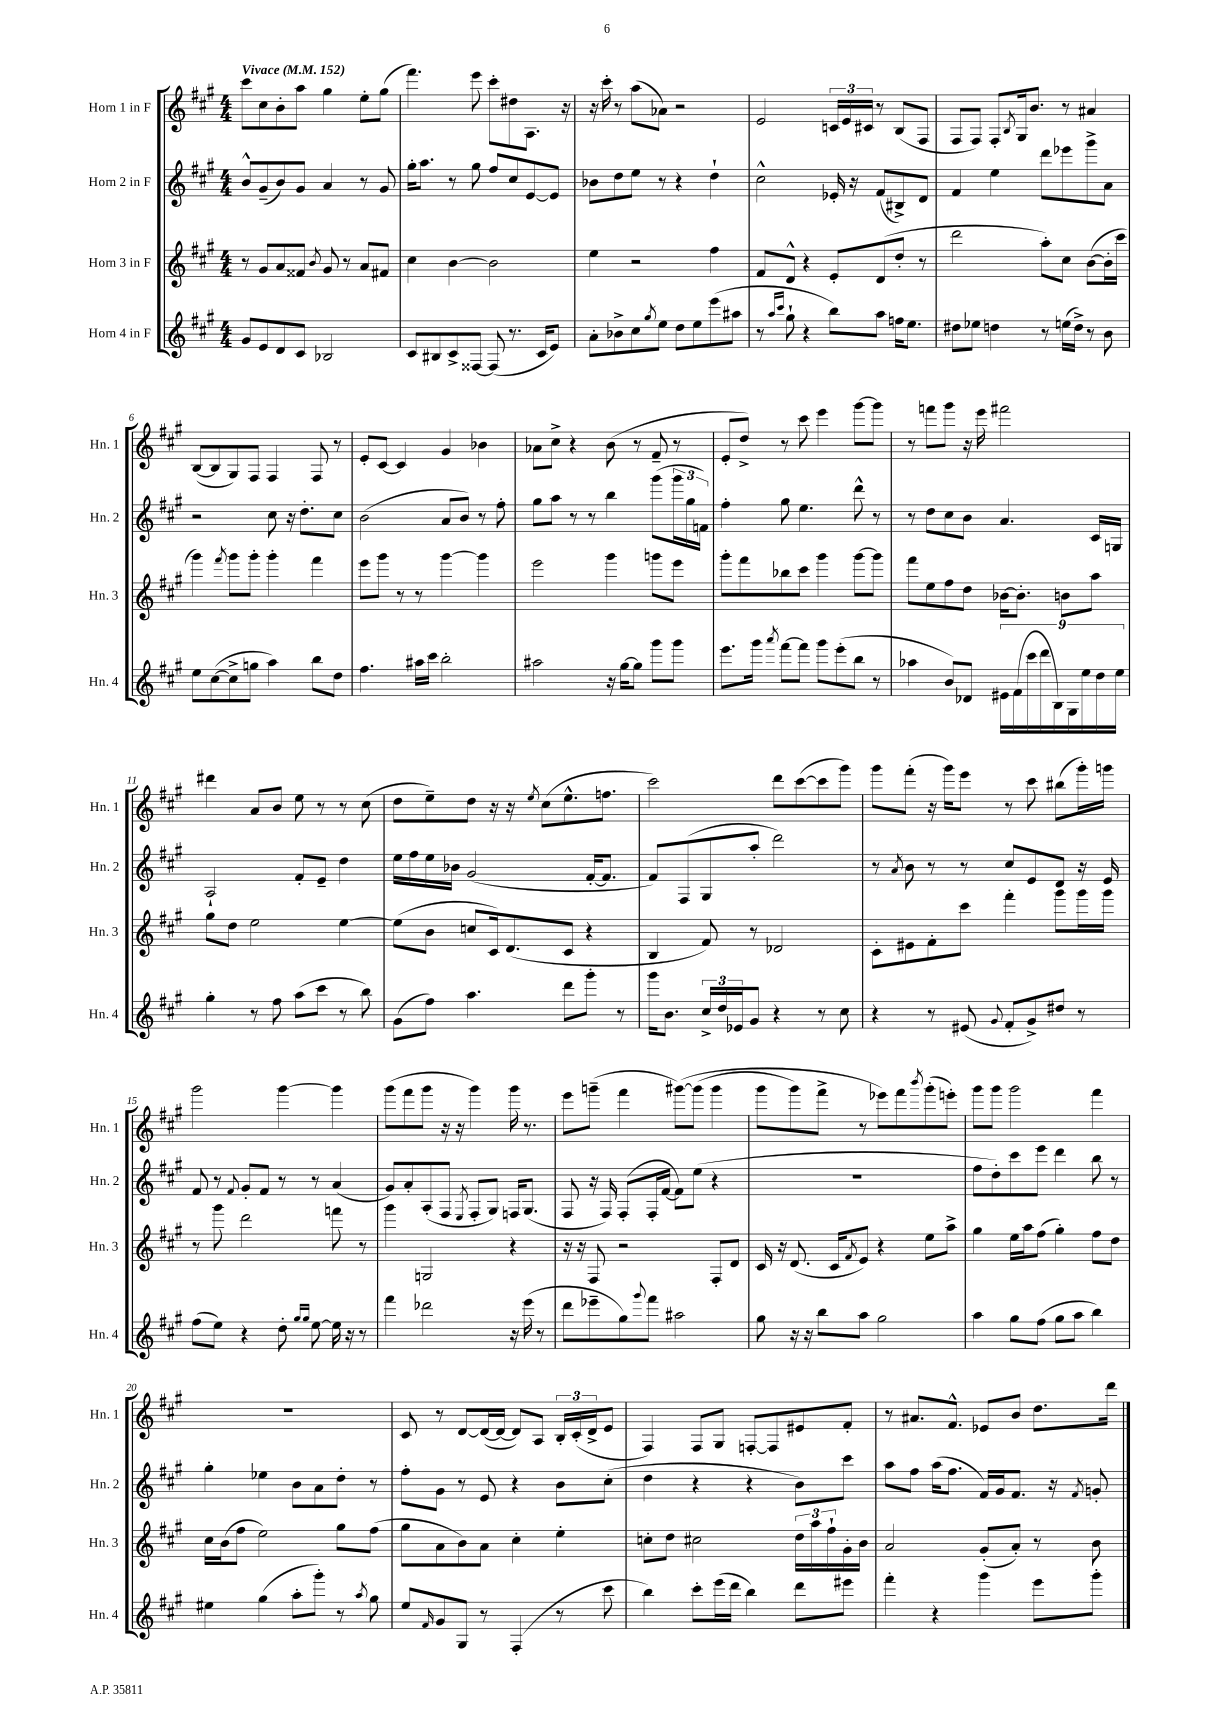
<<
\new StaffGroup <<
\new Staff = "s0" \with { instrumentName = "Horn 1 in F" shortInstrumentName = "Hn. 1" } {
    \clef treble \key a \major \numericTimeSignature \time 4/4 \tempo "Vivace" 4 = 152
    cis'''8 cis''8 b'8-. a''8 gis''4 e''8-. gis''8( |
    fis'''4.) e'''8 cis'''8-. dis''8 a8. r16 |
    r16 cis'''16-. r8 a''8( aes'8) r2 |
    e'2 \tuplet 3/2 { c'16 e'16 cis'16 } r8 b8( fis8 |
    fis8 fis8) fis8-. \acciaccatura { b8 } gis16 b'8. r8 ais'4 |
    b8~( b8 gis8) fis8 fis4 fis8 r8 |
    e'8-. cis'8~ cis'4 gis'4 bes'4 |
    aes'8 cis''8-> r4 b'8( r8 fis'8-- r8 |
    e'8-. d''8->) r8 cis'''8 e'''4 gis'''8~ gis'''8 |
    r8 f'''8 gis'''8 r16 e'''16 fis'''2 |
    dis'''4 a'8 b'8 e''8 r8 r8 cis''8( |
    d''8 e''8--) d''8 r16 r16 \acciaccatura { e''8 } cis''8( e''8.-^ f''8. |
    cis'''2) d'''8 cis'''8~( cis'''8 gis'''8) |
    gis'''8 fis'''8-.( r16 gis'''16) e'''8 r8 cis'''8 bis''8( gis'''16-.) g'''16 |
    gis'''2 gis'''4~ gis'''4 |
    gis'''8( fis'''8 gis'''8 r16 r16 gis'''4) gis'''16 r8. |
    e'''8 g'''8--( fis'''4 gis'''8~)\( gis'''8( gis'''4 |
    gis'''8 gis'''8) fis'''8-> r8 ees'''8\) fis'''8 \acciaccatura { b'''8 } gis'''8-.( e'''8-.) |
    gis'''8 gis'''8 gis'''2 fis'''4 |
    R1 |
    cis'8 r8 d'8~ d'16~( d'16~ d'8) a8 \tuplet 3/2 { b16-. cis'16-.( d'16-> } e'8 |
    fis4) fis8 gis8 f8~-. f8 eis'8 fis'8-. |
    r8 ais'8. fis'8.-^ ees'8 b'8 d''8. d'''16 \bar "|." |
}
\new Staff = "s1" \with { instrumentName = "Horn 2 in F" shortInstrumentName = "Hn. 2" } {
    \clef treble \key a \major \numericTimeSignature \time 4/4
    b'8-^ gis'8--( b'8) gis'8 a'4 r8 gis'8 |
    gis''16-. a''8. r8 gis''8 fis''8 cis''8 e'8~ e'8 |
    bes'8 d''8 e''8 r8 r4 d''4-! |
    cis''2-^ ees'16-. r16 fis'8( bis8->) d'8 |
    fis'4 e''4 d'''8 ees'''8 gis'''8-> a'8 |
    r2 cis''8 r16 d''8.-. cis''8 |
    b'2( a'8 b'8) r8 fis''8-. |
    gis''8 a''8 r8 r8 b''4 gis'''8( \tuplet 3/2 { gis'''16 gis''16 f'16) } |
    fis''4-. gis''8 e''4. d'''8-^ r8 |
    r8 d''8 cis''8 b'8 a'4. cis'16 g16 |
    a2-! fis'8-. e'8-- d''4 |
    e''16 fis''16 e''16 bes'16 gis'2( fis'16~-. fis'8. |
    fis'8) fis8( gis8 a''8-. d'''2) |
    r8 \acciaccatura { a'8 } b'8 r8 r8 cis''8 e'8 d'8 r16 e'16 |
    fis'8 r8 \appoggiatura { fis'8 } gis'8-. fis'8 r8 r8 a'4( |
    gis'8) a'8-. a8-.( fis8 \acciaccatura { e8 } fis8-. gis8) f16 gis8.( |
    fis8 r16 fis16) fis8-.( fis16-. fis'16~ fis'8) e''8( r4 |
    R1 |
    fis''8 d''8-.) cis'''8 e'''8 d'''4 b''8 r8 |
    gis''4-. ees''4 b'8 a'8 d''8-. r8 |
    fis''8-. gis'8 r8 e'8 r4 b'8 cis''8-.( |
    d''4 r4 r4 b'8) cis'''8 |
    a''8 fis''8 a''16( fis''8. fis'16) gis'16 fis'8. r16 \acciaccatura { fis'8 } g'8-. \bar "|." |
}
\new Staff = "s2" \with { instrumentName = "Horn 3 in F" shortInstrumentName = "Hn. 3" } {
    \clef treble \key a \major \numericTimeSignature \time 4/4
    r8 gis'8 a'8 fisis'8 \acciaccatura { b'8 } gis'8 r8 a'8 fis'8 |
    cis''4 b'4~ b'2 |
    e''4 r2 fis''4 |
    fis'8 d'8-^ r4 e'8-. d'8( d''8-. r8 |
    d'''2 a''8-.) cis''8 b'8~( b'16-. cis'''16 |
    gis'''4) \acciaccatura { fis'''8 } gis'''8 gis'''8-. gis'''4-. fis'''4 |
    e'''8 gis'''8 r8 r8 gis'''4~ gis'''4 |
    e'''2 gis'''4 g'''8 e'''8 |
    gis'''8-. fis'''8 bes''8 cis'''8 gis'''4 gis'''8~ gis'''8 |
    fis'''8 e''8 fis''8 d''8 bes'16~ bes'8.-. b'8 a''8 |
    gis''8 d''8 e''2 e''4~ |
    e''8( b'8 c''8 cis'16) d'8.( cis'8 r4 |
    b4 fis'8) r8 des'2 |
    cis'8-. eis'8 fis'8-. cis'''8 fis'''4-. gis'''8 gis'''16 gis'''16 |
    r8 gis'''8 d'''2 f'''8 r8 |
    gis'''4 g2 r4 |
    r16 r16 fis8 r2 fis8-. d'8 |
    cis'16 r16 d'8.( cis'16 \acciaccatura { fis'8 } e'8) r4 e''8 a''8-> |
    gis''4 e''16 a''16 fis''8( gis''4-.) fis''8 d''8 |
    cis''16 b'16( fis''8 e''2) gis''8 fis''8( |
    gis''8 a'8 b'8) a'8 cis''4-. e''4-. |
    c''8-. d''8 cis''2 \tuplet 3/2 { d''16 a''16 fis''16-! } gis'16-. b'16 |
    a'2 gis'8-.( a'8-.) r8 b'8 \bar "|." |
}
\new Staff = "s3" \with { instrumentName = "Horn 4 in F" shortInstrumentName = "Hn. 4" } {
    \clef treble \key a \major \numericTimeSignature \time 4/4
    gis'8 e'8 d'8 cis'8 bes2 |
    cis'8 bis8 cis'8-> fisis8~ fisis8( r8. cis'16 e'8) |
    a'8-. bes'8-> cis''8 \acciaccatura { gis''8 } e''8 d''8 e''8 e'''8( ais''8 |
    r8 \grace { a''16 cis'''16 } gis''8-! r4 b''8) a''8 f''16 e''8. |
    dis''8 ees''8 d''4 r8 e''16( d''16->) r8 b'8 |
    e''8 cis''8~( cis''8-> g''8 a''4) b''8 d''8 |
    fis''4. ais''16 cis'''16 b''2-. |
    ais''2 r16 gis''16~ gis''8 gis'''8 gis'''8 |
    e'''8. gis'''16 \acciaccatura { a'''8 } fis'''8~ fis'''8 gis'''8 e'''8-.( b''8 r8 |
    aes''4 b'8) des'8 \tuplet 9/8 { eis'16 fis'16( cis'''16 d'''16 b16) gis16 e''16 d''16 e''16 } |
    gis''4-. r8 fis''8 a''8( cis'''8 r8 b''8) |
    gis'8( fis''8) a''4. d'''8 gis'''8-. r8 |
    gis'''16 b'8. \tuplet 3/2 { cis''16-> d''16 ees'16 } gis'8 r4 r8 cis''8 |
    r4 r8 eis'8( \appoggiatura { gis'8 } fis'8-. gis'8->) dis''8 r8 |
    fis''8( e''8) r4 d''8-. \grace { gis''16 gis''16 } e''8~ e''16 r16 r8 |
    fis'''4 des'''2 r16 e'''16( r8 |
    d'''8 ees'''8-- gis''8) \appoggiatura { gis'''8 } fis'''8 ais''2 |
    gis''8 r16 r16 b''8 a''8 gis''2 |
    a''4 gis''8 fis''8( gis''8 a''8 b''4) |
    eis''4 gis''4( a''8-. gis'''8-.) r8 \acciaccatura { a''8 } gis''8 |
    e''8 \grace { fis'16 } gis'8 gis8 r8 fis4-.( r8 cis'''8 |
    b''4) cis'''8-. e'''16( d'''16 b''4) d'''8 eis'''8 |
    fis'''4-. r4 gis'''4 e'''8 gis'''8-. \bar "|." |
}
>>
>>
